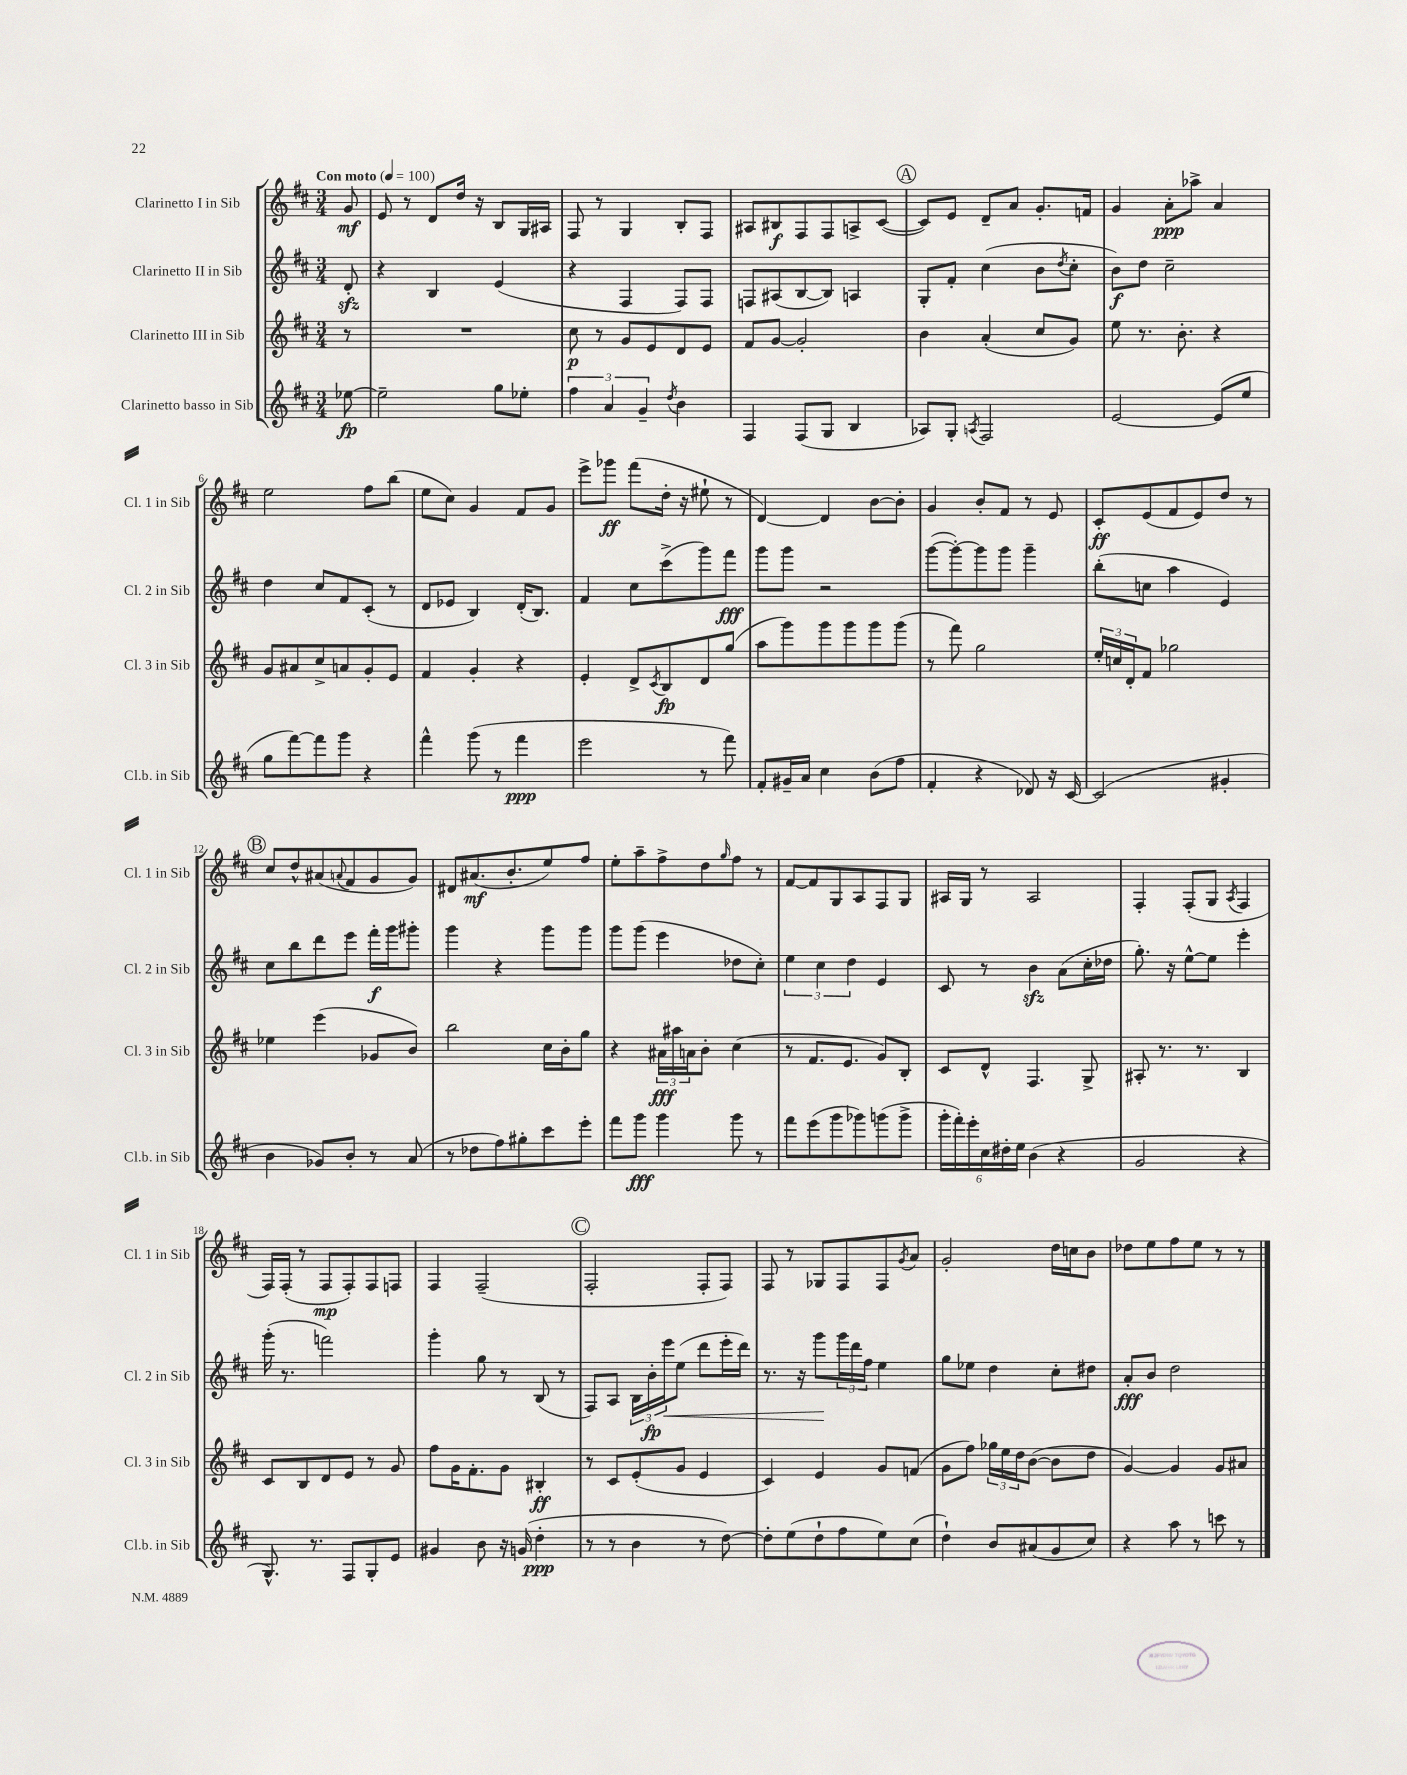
<<
\new StaffGroup <<
\new Staff = "s0" \with { instrumentName = "Clarinetto I in Sib" shortInstrumentName = "Cl. 1 in Sib" } {
    \clef treble \key d \major \numericTimeSignature \time 3/4 \partial 8 \tempo "Con moto" 4 = 100
    g'8\mf |
    e'8 r8 d'8 d''16 r16 b8 g16 ais16 |
    fis8 r8 g4 b8-. fis8 |
    ais8 bis8\f fis8 fis8 a8-> cis'8~( |
    \mark \markup { \circle "A" } cis'8) e'8 d'8-- a'8 g'8.-. f'16 |
    g'4 a'8-.\ppp aes''8-> a'4 |
    e''2 fis''8 b''8( |
    e''8 cis''8) g'4 fis'8 g'8 |
    e'''8-> ges'''8\ff fis'''8( d''16-. r16 eis''8-! r8 |
    d'4~) d'4 b'8~ b'8-. |
    g'4 b'8-. fis'8 r8 e'8 |
    cis'8-.\ff e'8( fis'8 e'8) d''8 r8 |
    \mark \markup { \circle "B" } cis''8 d''8-^ ais'8( \appoggiatura { a'8 } fis'8 g'8 g'8) |
    dis'8 ais'8.\mf( b'8.-. e''8) fis''8 |
    e''8-. a''8-- fis''8-> d''8 \grace { g''16 } fis''8 r8 |
    fis'8~ fis'8 g8 a8 fis8 g8 |
    ais16 g16 r8 ais2 |
    fis4-. fis8-.( g8 \acciaccatura { a8 } fis4 |
    fis16) fis16-.( r8 fis8\mp fis8-.) fis8 f8 |
    fis4 fis2--( |
    \mark \markup { \circle "C" } fis2-. fis8-. fis8) |
    fis8 r8 ges8 fis8 fis8 \acciaccatura { g'8 } a'8 |
    g'2-. d''16 c''16 b'8 |
    des''8 e''8 fis''8 e''8 r8 r8 \bar "|." |
}
\new Staff = "s1" \with { instrumentName = "Clarinetto II in Sib" shortInstrumentName = "Cl. 2 in Sib" } {
    \clef treble \key d \major \numericTimeSignature \time 3/4 \partial 8
    d'8-.\sfz |
    r4 b4 e'4( |
    r4 fis4 fis8) fis8 |
    f8 ais8( b8~ b8) a4 |
    \mark \markup { \circle "A" } g8-. fis'8-. cis''4( b'8 \acciaccatura { d''8 } cis''8-. |
    b'8\f) d''8 cis''2-- |
    d''4 cis''8 fis'8 cis'8-.( r8 |
    d'8 ees'8 b4) d'16-.( b8.) |
    fis'4 cis''8 cis'''8->( g'''8) fis'''8\fff |
    g'''8 g'''8 r2 |
    g'''8~( g'''8~-.) g'''8 g'''8 g'''4-- |
    b''8-.( c''8 a''4 e'4) |
    \mark \markup { \circle "B" } cis''8 b''8 d'''8 e'''8 fis'''16-.\f g'''16 gis'''8-. |
    g'''4 r4 g'''8 g'''8 |
    g'''8 g'''8( e'''4 des''8 cis''8-.) |
    \tuplet 3/2 { e''4 cis''4 d''4 } e'4 |
    cis'8 r8 b'4\sfz a'8( cis''16-. des''16 |
    g''8.-.) r16 e''8~-^ e''8 e'''4-. |
    g'''16-.( r8. f'''2) |
    g'''4-. g''8 r8 b8( r8 |
    \mark \markup { \circle "C" } fis8) a8 \tuplet 3/2 { b16 b'16-.\fp e'''16\< } e''8( d'''8 e'''16-. d'''16) |
    r8. r16 g'''8\! \tuplet 3/2 { g'''16 d'''16 fis''16 } e''4 |
    g''8 ees''8 d''4 cis''8-. dis''8 |
    a'8-.\fff b'8 d''2 \bar "|." |
}
\new Staff = "s2" \with { instrumentName = "Clarinetto III in Sib" shortInstrumentName = "Cl. 3 in Sib" } {
    \clef treble \key d \major \numericTimeSignature \time 3/4 \partial 8
    r8 |
    R2. |
    cis''8\p r8 g'8 e'8 d'8 e'8 |
    fis'8 g'8~ g'2-. |
    \mark \markup { \circle "A" } b'4 a'4-.( cis''8 g'8) |
    e''8 r8. b'8.-. r4 |
    g'8 ais'8 cis''8-> a'8 g'8-. e'8 |
    fis'4 g'4-. r4 |
    e'4-. d'8-> \acciaccatura { cis'8 } b8\fp d'8 g''8( |
    a''8 g'''8) g'''8 g'''8 g'''8 g'''8( |
    r8 fis'''8) g''2 |
    \tuplet 3/2 { e''16-. c''16 d'16-. } fis'8 ges''2 |
    \mark \markup { \circle "B" } ees''4 e'''4( ges'8 b'8) |
    b''2 cis''16 b'16-. g''8 |
    r4 \tuplet 3/2 { ais'16\fff ais''16 a'16 } b'8-. cis''4( |
    r8 fis'8. e'8. g'8) b8-. |
    cis'8 d'8-^ fis4. g8-> |
    ais8-. r8. r8. b4 |
    cis'8 b8 d'8 e'8 r8 g'8 |
    fis''8 g'16 fis'8.-. g'8 bis4-.\ff |
    \mark \markup { \circle "C" } r8 cis'8 e'8-.( g'8 e'4 |
    cis'4) e'4 g'8 f'8( |
    g'8 fis''8) \tuplet 3/2 { ges''16 e''16 d''16 } b'8~( b'8 d''8 |
    g'4~) g'4 g'8 ais'8 \bar "|." |
}
\new Staff = "s3" \with { instrumentName = "Clarinetto basso in Sib" shortInstrumentName = "Cl.b. in Sib" } {
    \clef treble \key d \major \numericTimeSignature \time 3/4 \partial 8
    ees''8~\fp |
    ees''2-- g''8 ees''8-. |
    \tuplet 3/2 { fis''4 a'4 g'4-- } \acciaccatura { d''8 } b'4 |
    fis4 fis8( g8 b4 |
    \mark \markup { \circle "A" } aes8) g8-. \acciaccatura { a8 } fis2 |
    e'2~ e'8( e''8 |
    g''8 fis'''8~) fis'''8 g'''8 r4 |
    fis'''4-^ g'''8( r8 fis'''4\ppp |
    e'''2 r8 fis'''8) |
    fis'8-. gis'16-- a'16 cis''4 b'8( fis''8 |
    fis'4-. r4 des'8) r16 cis'16~ |
    cis'2( gis'4-. |
    \mark \markup { \circle "B" } b'4 ges'8) b'8-. r8 a'8( |
    r8 des''8 fis''8) gis''8-. cis'''8 e'''8-. |
    fis'''8 g'''8\fff g'''4 g'''8 r8 |
    fis'''8 e'''8( g'''8 ges'''8) g'''8( g'''8-> |
    \tuplet 6/4 { g'''16-. fis'''16-.) e'''16-. cis''16 dis''16-. e''16 } b'4( r4 |
    g'2 r4 |
    g8.-^) r8. fis8 g8-. e'8 |
    gis'4 b'8 r16 g'16( d''4-.\ppp |
    \mark \markup { \circle "C" } r8 r8 b'4 r8 d''8~) |
    d''8-. e''8( d''8-! fis''8 e''8) cis''8( |
    d''4-!) b'8 ais'8( g'8 cis''8) |
    r4 a''8 r8 c'''8 r8 \bar "|." |
}
>>
>>
